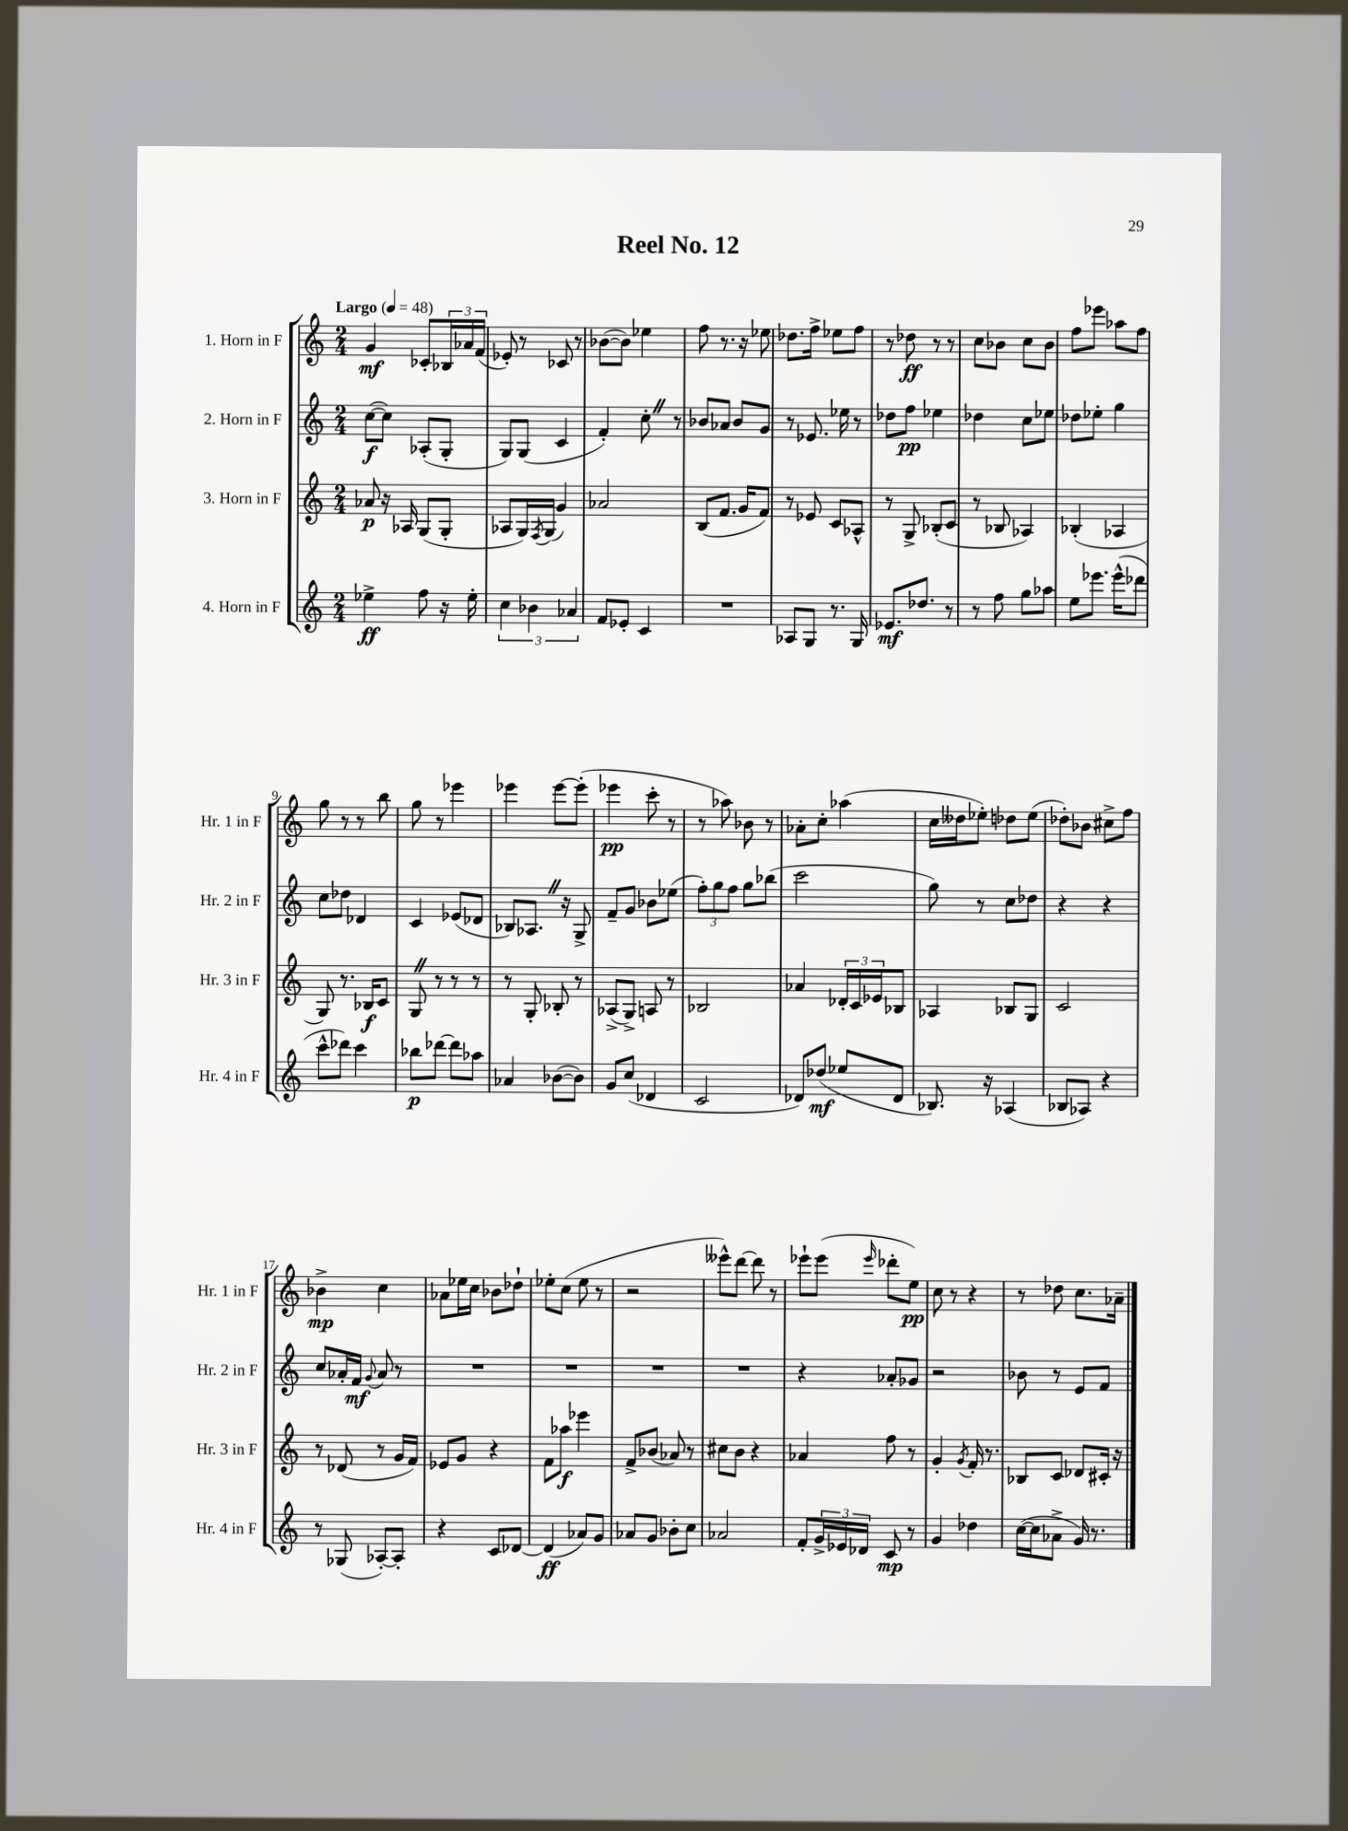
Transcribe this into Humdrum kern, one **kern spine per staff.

**kern	**kern	**kern	**kern
*staff4	*staff3	*staff2	*staff1
*clefG2	*clefG2	*clefG2	*clefG2
*k[]	*k[]	*k[]	*k[]
*M2/4	*M2/4	*M2/4	*M2/4
*MM48	*MM48	*MM48	*MM48
4ee-^	8a-	([8cc	4g
.	16r	8cc])	.
.	16A-	.	.
8ff	(8G	(8A-'	8c-'
16r	8G'	8G'	24B-
.	.	.	24a-
16ee-'	.	.	.
.	.	.	(24f
=	=	=	=
6cc	8A-	8G)	8e-')
.	16G)	(8G	8r
6b-	.	.	.
.	8qF	.	.
.	(16G	.	.
.	4g)	4c	8c-
6a-	.	.	.
.	.	.	8r
=	=	=	=
8f	2a-	4f')	([8b-
8e-'	.	.	8b-])
4c	.	8cc'	4ee-
.	.	8r	.
=	=	=	=
2r	(8B	8b-	8ff
.	8.f	8a-	8.r
.	.	8b-	.
.	16g	.	16r
.	8f)	8g	8ee-
=	=	=	=
8A-	8r	8r	8.dd-
8G	8e-	8.e-	.
.	.	.	16ff^
8.r	8c	.	8ee-
.	.	16ee-	.
.	8A-^^	8r	8ff
16G	.	.	.
=	=	=	=
8.e-	8r	8dd-	8r
.	8G^	8ff	8dd-
8.dd-	.	.	.
.	(8B-'	4ee-	8r
8r	8c	.	8r
=	=	=	=
8r	8r	4dd-	8cc
8ff	8B-	.	8b-
8gg	4A-)	8cc	8cc
8aa-	.	8ee-	8b-
=	=	=	=
8ee	(4B-'	8dd-	8ff
8.eee-	.	8ee-'	8eee-
.	4A-	4gg	8aa-
(16eee-^^	.	.	.
8ddd-	.	.	8ff
=	=	=	=
8ccc^^	8G)	8cc	8gg
8ddd-)	8.r	8dd-	8r
4ccc	.	4d-	8r
.	16B-	.	.
.	8c	.	8bb
=	=	=	=
8bb-	8G	4c	8gg
[8ddd-	8r	.	8r
8ddd-]	8r	(8e-	4eee-
8aa-	8r	8d-	.
=	=	=	=
4a-	8r	8B-)	4eee-
.	8G'	8.A-	.
([8b-	8B-'	.	[8eee-
.	.	16r	.
8b-])	8r	8G^	(8eee-']
=	=	=	=
8g	(8A-^	8f~	4eee-
(8cc	8G^)	8g	.
4d-	8A	8b-	8ccc'
.	8r	(8ee-	8r
=	=	=	=
2c	2B-	12ff')	8r
.	.	12gg	.
.	.	.	8aa-)
.	.	12ff	.
.	.	8gg	8b-
.	.	(8bb-	8r
=	=	=	=
8d-)	4a-	2ccc	8a-'
(8dd-	.	.	8cc'
8ee-	24d-'	.	(4aa-
.	24c	.	.
.	24e-	.	.
8d-	8B-	.	.
=	=	=	=
8.B-)	4A-	8gg)	16cc
.	.	.	16dd--
.	.	8r	8ee-')
16r	.	.	.
(4A-	8B-	8cc	8dd-
.	8G	8dd-	(8ee-
=	=	=	=
8B-	2c	4r	8dd-')
8A-)	.	.	8b-
4r	.	4r	8cc#^
.	.	.	8ff
=	=	=	=
8r	8r	8cc	4b-^
(8G-	(8d-	16a-'	.
.	.	16f	.
.	.	8qqg	.
[8A-')	8r	8a-	4cc
8A-']	16g	8r	.
.	16f)	.	.
=	=	=	=
4r	8e-	2r	8a-
.	8g	.	16ee-
.	.	.	16cc
8c	4r	.	8b-
[8d-	.	.	8dd-`
=	=	=	=
(4d-]	8f	2r	8ee-'
.	8aa-	.	(8cc
8a-)	4eee-	.	8ee-
8g	.	.	8r
=	=	=	=
8a-	8f^	2r	2r
8g	(8b-	.	.
8b-'	8a-)	.	.
8cc	8r	.	.
=	=	=	=
2a-	8cc#	2r	8eee--^^)
.	8b	.	[8ddd
.	4r	.	8ddd]
.	.	.	8r
=	=	=	=
8f'	4a-	4r	8eee-`
24g^	.	.	(8eee-
24e-	.	.	.
24d-	.	.	.
.	.	.	16qqeee-
8c	8ff	8a-'	8ddd-'
8r	8r	8g-	8ee)
=	=	=	=
4g	4g'	2r	8cc
.	.	.	8r
.	8qg	.	.
4dd-	16f'	.	4r
.	8.r	.	.
=	=	=	=
([16cc	8B-	8b-	8r
16cc]	.	.	.
8a-^	8c	8r	8dd-
16g)	8d-	8e	8.cc
8.r	.	.	.
.	16c#'	8f	.
.	16r	.	16a-~
==	==	==	==
*-	*-	*-	*-
